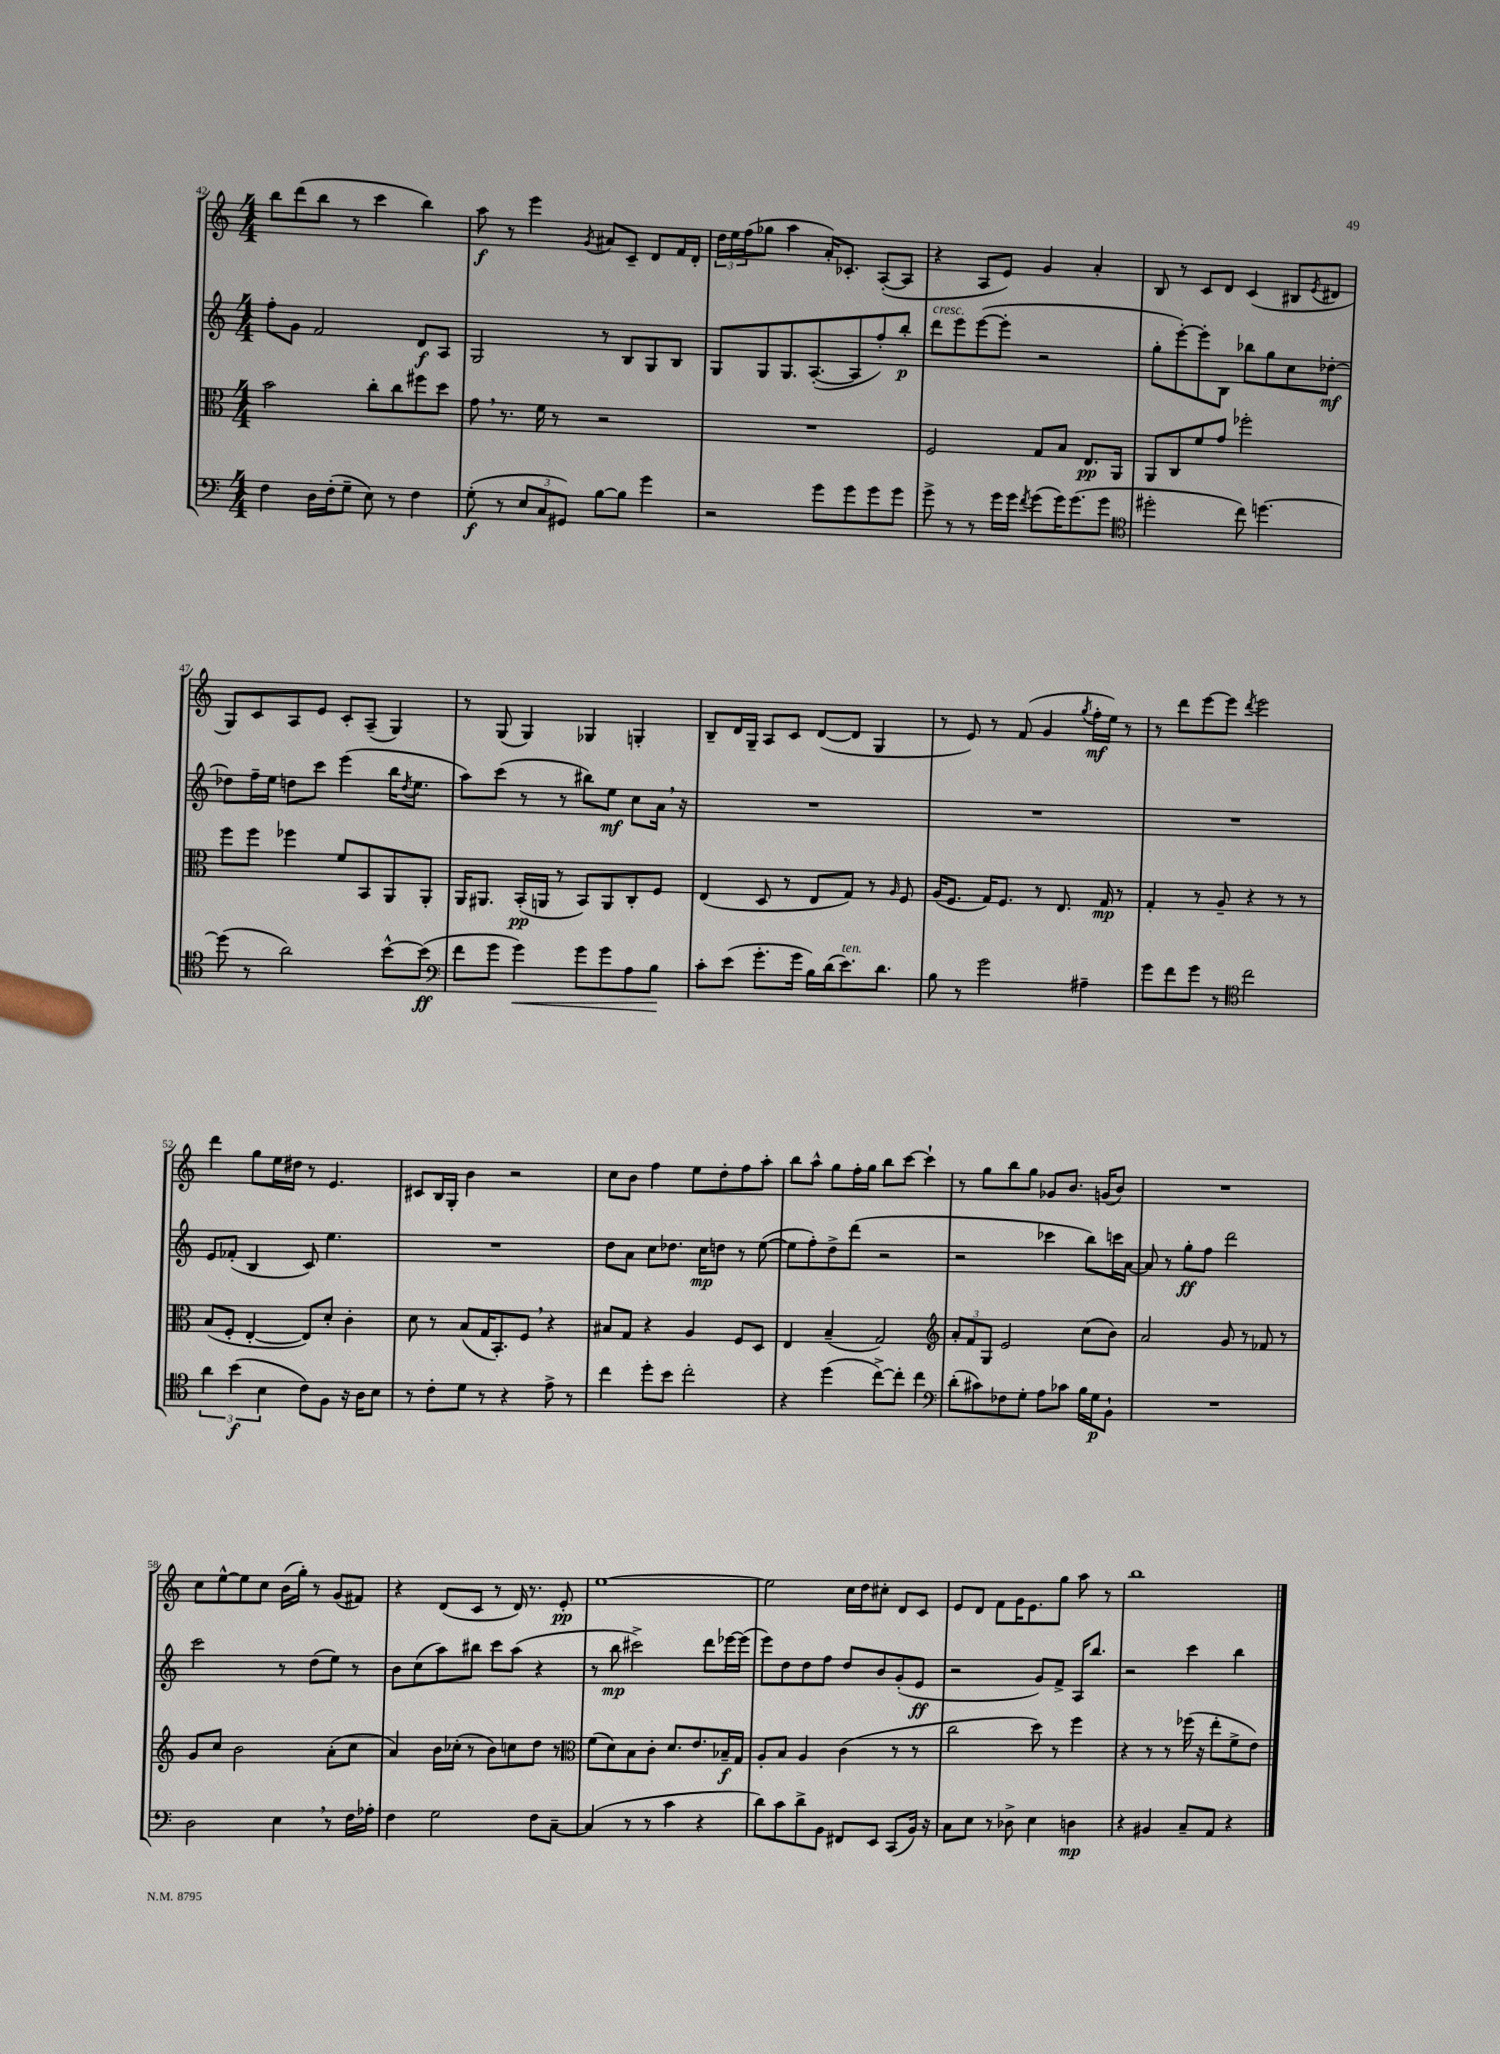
<<
\new StaffGroup <<
\new Staff = "s0" {
    \clef treble \key c \major \numericTimeSignature \time 4/4
    b''8 d'''8( b''8 r8 c'''4 b''4) |
    a''8\f r8 e'''4 \acciaccatura { g'8 } ais'8 c'8-- d'8 f'16 d'16-. |
    \tuplet 3/2 { d''16 e''16 f''16( } ges''8 a''4 a'16-.) ces'8.-. a8~-.( a8 |
    r4 a8 e'8) g'4 a'4-. |
    b8 r8 c'8 d'8 c'4( bis8 \acciaccatura { e'8 } dis'8 |
    g8) c'8 a8 e'8 c'8-. a8--( g4) |
    r8 g8( g4) ges4 g4-. |
    b8-- d'16 g16-- a8 c'8 d'8~( d'8 g4 |
    r8 e'8) r8 f'8( g'4 \acciaccatura { g''8 } f''16-.\mf e''16) r8 |
    r8 d'''8 e'''8~ e'''8 \acciaccatura { d'''8 } e'''2 |
    d'''4 g''8 e''16 dis''16 r8 e'4. |
    cis'8 b16 g16-. b'4 r2 |
    c''8 b'8 f''4 e''8 d''8-. f''8 a''8-. |
    b''8 a''8-^ g''8 f''16-. g''16 b''8 c'''8~ c'''4-! |
    r8 g''8 b''8 g''8 ges'8 b'8. g'16( b'8) |
    R1 |
    c''8 e''8~-^ e''8 c''8 b'16( g''16-.) r8 g'8( fis'8) |
    r4 d'8( c'8 r8 d'16) r8. e'8-.\pp |
    e''1~ |
    e''2 c''16 d''16 cis''8-. d'8 c'8 |
    e'8 d'8 f'8 g'16 e'8. g''8 a''8 r8 |
    b''1 \bar "|." |
}
\new Staff = "s1" {
    \clef treble \key c \major \numericTimeSignature \time 4/4
    f''8-. g'8 f'2 d'8\f a8 |
    g2 r8 b8 g8 b8 |
    g8 g8 g8. a8.~-.( a8 f''8-.) b''8-.\p |
    d'''8^\markup { \italic "cresc." } e'''8 e'''8~( e'''8-. r2 |
    g''8-. e'''8~-.) e'''8-. b8 bes''8 g''8 c''8 des''8~-.\mf |
    des''8 f''16-- e''16 d''8 c'''8 e'''4( b''16 \acciaccatura { d''8 } e''8. |
    a''8) c'''8( r8 r8 bis''8) e''8\mf c''8 a'16 \breathe r16 |
    R1 |
    R1 |
    R1 |
    e'8 fes'8-.( b4 c'8) e''4. |
    R1 |
    d''8 a'8 c''8 des''8. c''16\mp d''8 r8 e''8~( |
    e''8 f''8-.) d''8-> d'''8( r2 |
    r2 ces'''4 b''8) c'''16 a'16~ |
    a'8 r8 g''8-.\ff f''8 d'''2 |
    c'''2 r8 d''8( e''8) r8 |
    b'8 c''8( a''8) bis''8 c'''8 a''8( r4 |
    r8 b''8\mp cis'''2->) d'''8 ees'''16~ ees'''16( |
    e'''8) d''8 d''8 f''8 d''8 b'8 g'8-.( e'8\ff |
    r2 g'8) f'8-> a16 b''8. |
    r2 c'''4 b''4 \bar "|." |
}
\new Staff = "s2" {
    \clef alto \key c \major \numericTimeSignature \time 4/4
    b'2 c''8-. c''8 fis''8 d''8 |
    g'8 \breathe r8. f'16 r8 r2 |
    R1 |
    f2 g8 b8 e8.\pp a,16 |
    a,8 c8 f'8 g'8 fes''2-. |
    f''8 f''8 fes''4 f'8 b,8 a,8 a,8-. |
    a,16 ais,8. b,16-.\pp( a,16 r8 b,8) a,8 c8-. f8 |
    e4( d8 r8 e8 g8) r8 \grace { a16 } f8 |
    a16( f8. g16) f8. r8 e8. g16\mp r8 |
    g4-. r8 a8-- r4 r8 r8 |
    b8( f8-. e4~-. e8) d'8-. c'4-. |
    d'8 r8 b8( g16 b,8.-.) f8 \breathe r4 |
    bis8 g8 r4 a4 f8 d8 |
    e4 b4--( g2) |
    \clef treble \tuplet 3/2 { a'8-. f'8 g8 } e'2 c''8( b'8) |
    a'2 g'8 r8 fes'8 r8 |
    g'8 c''8 b'2 a'8-.( c''8 |
    a'4) b'16 ces''16-.( r8 b'8) c''8 d''8 r8 |
    \clef alto f'8( d'8) b8 c'8-. d'8. e'8. bes16--\f g16 |
    a8-. b8 a4 c'4( r8 r8 |
    c''2 d''8) r8 f''4 |
    r4 r8 r8 fes''16( r16 e''8-. f'8-> e'8) \bar "|." |
}
\new Staff = "s3" {
    \clef bass \key c \major \numericTimeSignature \time 4/4
    f4 d16 f16-.( g8-- e8) r8 f4 |
    g8-.\f( r8 \tuplet 3/2 { e8 c8 gis,8) } b8~ b8 g'4 |
    r2 g'8 g'8 g'8 g'8 |
    g'8-> r8 r8 g'16 g'16 \acciaccatura { f'8 } g'8( g'16) g'8.( g'8 |
    \clef tenor dis''2-. c''8) d''4.~ |
    d''8( r8 a'2) b'8~-^ b'8\ff( |
    \clef bass f'8 g'8 g'4\<) g'8 g'8 a8 b8\! |
    c'8-. e'8( g'8.-. g'16 b16) d'16( e'8.^\markup { \italic "ten." }) d'8. |
    b8 r8 g'2 ais4-- |
    g'8 f'8 g'8 r8 \clef tenor c''2 |
    \tuplet 3/2 { a'4 b'4\f( b4 } c'8) f8 r16 a16 b8 |
    r8 c'8-. d'8 r8 r4 e'8-> r8 |
    c''4 d''8-. b'8 c''2-. |
    r4 d''4( c''8~->) c''8-. c''4 |
    \clef bass d'8-.( cis'8) fes8 g8-. a8 ces'8 b16 g16\p b,8-! |
    R1 |
    d2 e4 \breathe r8 f16 aes16-. |
    f4 g2 f8 c8~-- |
    c4( r8 r8 c'4 r4 |
    d'8) c'8 d'8-> b,8 fis,8 e,8 c,8( b,16) r16 |
    c8 e8 r8 des8-> e4 d4\mp |
    r4 bis,4 c8-- a,8 r4 \bar "|." |
}
>>
>>
\layout { \context { \Score currentBarNumber = #42 } }
